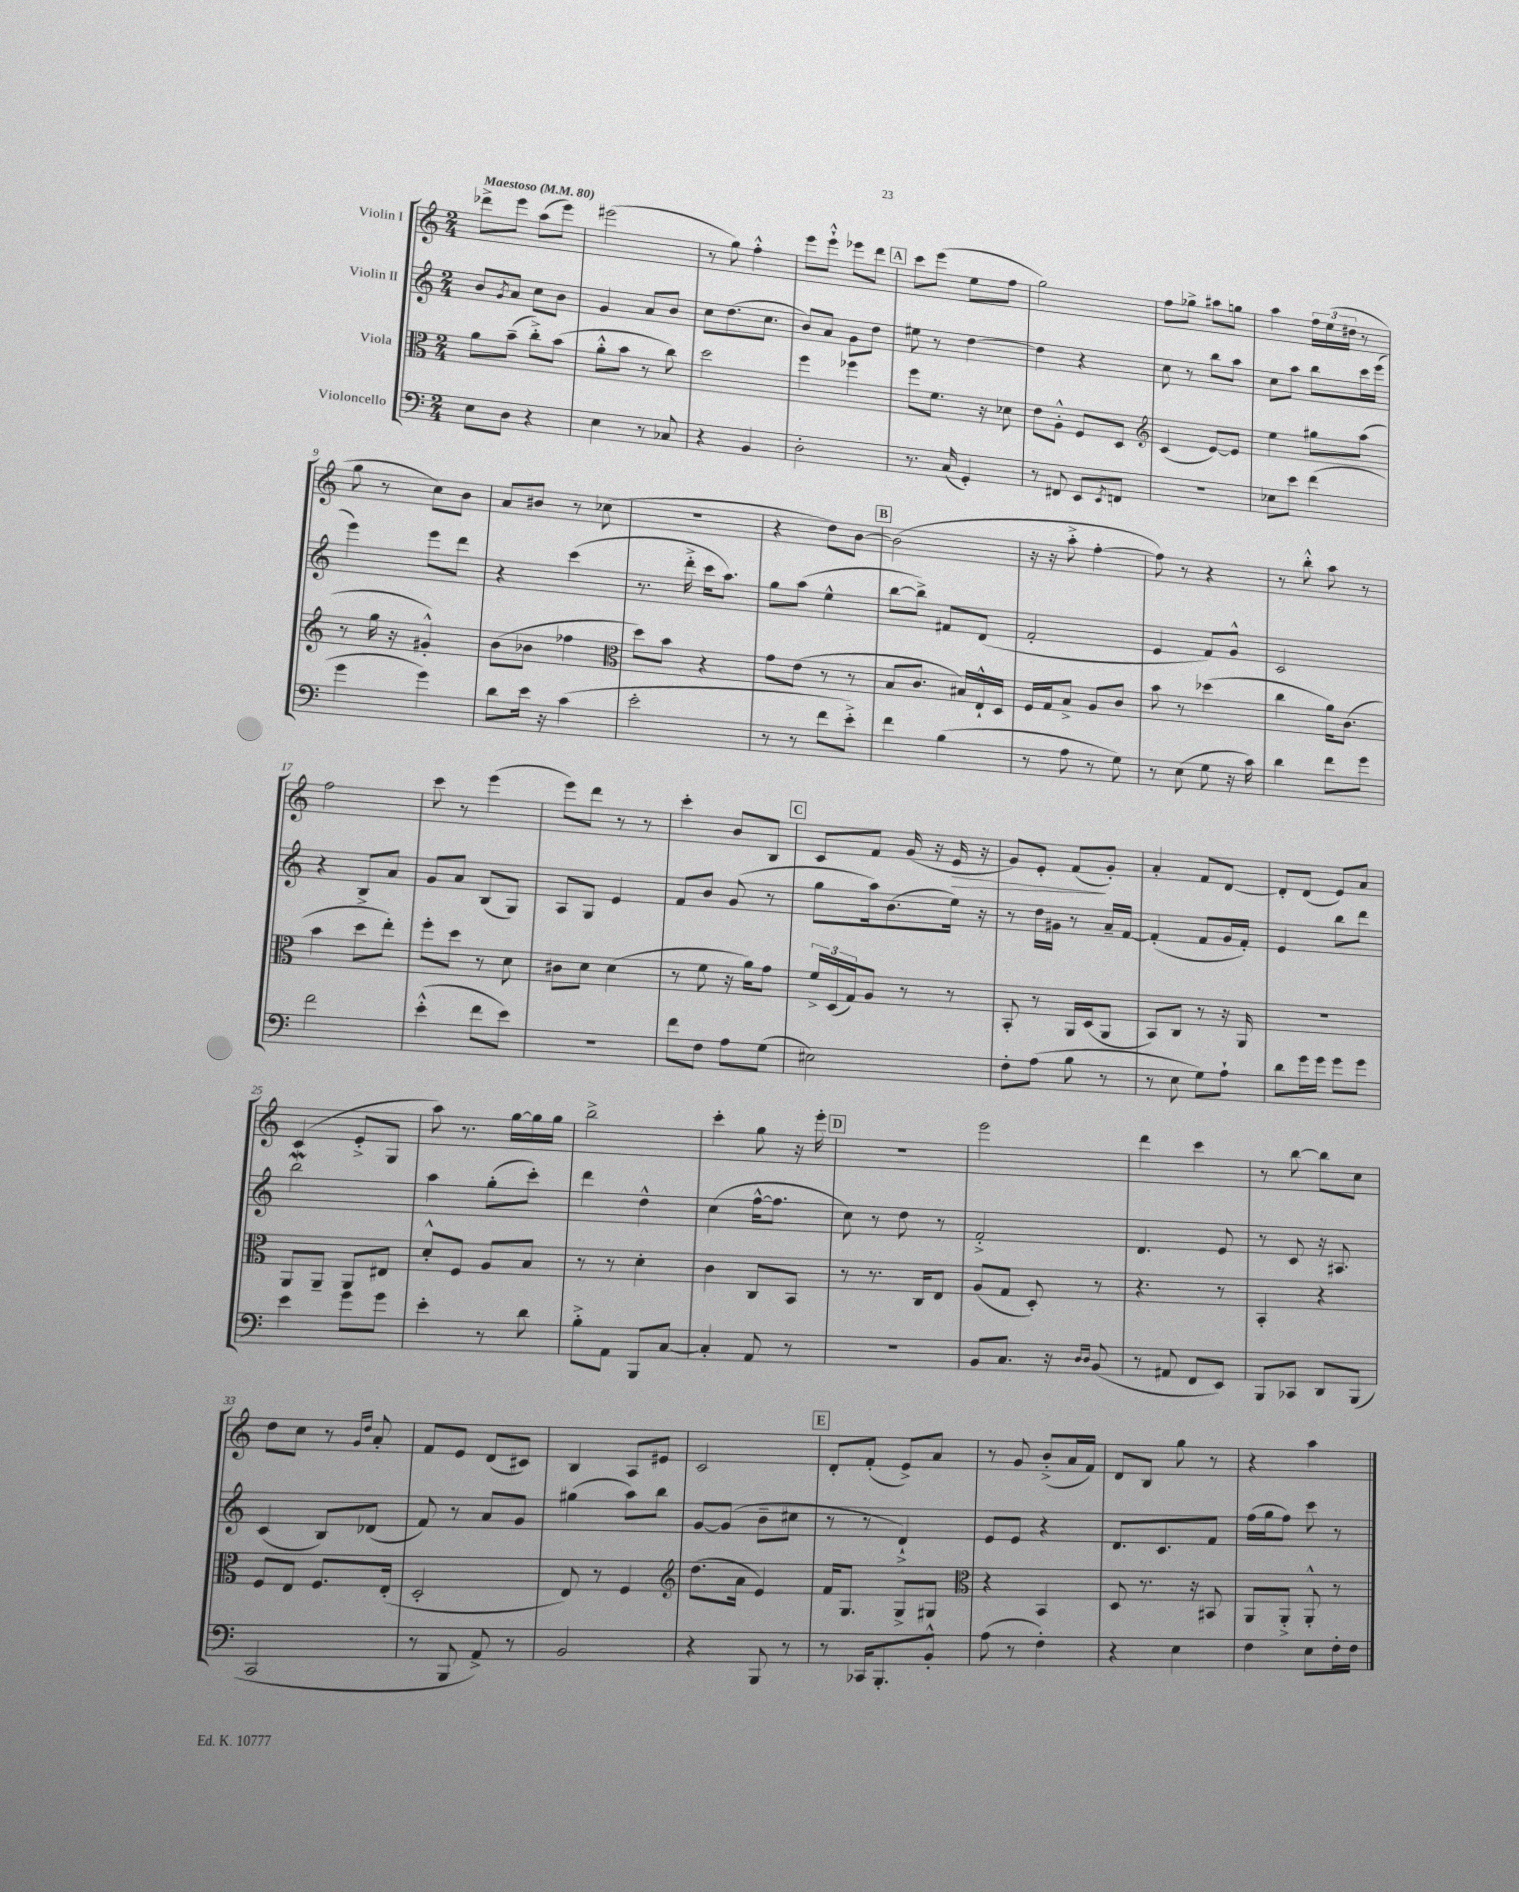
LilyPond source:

<<
\new StaffGroup <<
\new Staff = "s0" \with { instrumentName = "Violin I" } {
    \clef treble \key c \major \numericTimeSignature \time 2/4 \tempo "Maestoso" 4 = 80
    des'''8-> e'''8 a''8( e'''8) |
    eis'''2( |
    r8 g''8) f''4-.-^ |
    e'''8 e'''8-!-^ ees'''8 d'''8 |
    \mark \markup { \box "A" } c'''8 e'''8( e''8 f''8 |
    g''2) |
    f''8 ges''8-> ais''8 g''8 |
    a''4 \tuplet 3/2 { f''16 e''16( dis''16 } r8 |
    g''8 r8 c''8) b'8 |
    a'8 bis'8 r8 ces''8( |
    R2 |
    r4 d''8) b'8~ |
    \mark \markup { \box "B" } b'2( |
    r16 r16 a''8-.-> f''4~-. |
    f''8) r8 r4 |
    r8 b''8-.-^ a''8 r8 |
    f''2 |
    c'''8 r8 e'''4( |
    e'''8) d'''8 r8 r8 |
    c'''4-. b'8 b8 |
    \mark \markup { \box "C" } c'8 f'8 g'16( r16 e'16\> r16 |
    g'8) e'8-. f'8\!( g'8-.) |
    a'4-. f'8 d'8~ |
    d'8-. d'8( e'8) a'8 |
    c'4( e'8-.-> g8 |
    a''8) r8. g''16~ g''16 g''16 |
    b''2-> |
    c'''4-. g''8 r16 e'''16-. |
    \mark \markup { \box "D" } R2 |
    e'''2 |
    d'''4 c'''4 |
    r8 b''8~ b''8 c''8 |
    d''8 c''8 r8 \grace { g'16 d''16 } a'8-. |
    f'8 e'8 d'8( cis'8) |
    b4 a8 eis'8 |
    c'2 |
    \mark \markup { \box "E" } d'8-. f'8-.( e'8->) a'8 |
    r8 g'8 b'8-.->( a'16 f'16) |
    d'8 b8 g''8 r8 |
    r4 a''4 \bar "|." |
}
\new Staff = "s1" \with { instrumentName = "Violin II" } {
    \clef treble \key c \major \numericTimeSignature \time 2/4
    b'8 \acciaccatura { g'8 } a'8 c''8 b'8 |
    g'4 a'8 b'8 |
    c''8 d''8.( c''8. |
    b'8) a'8 g'8 d''8 |
    \mark \markup { \box "A" } eis''8 r8 d''4~ |
    d''4 r4 |
    c''8 r8 b''8 a''8 |
    c''8 a''8 b''8 c'''16 e'''16( |
    e'''4) e'''8 d'''8 |
    r4 c'''4( |
    r8. d'''16-.-> c'''16 a''8.) |
    g''8 a''8( e''4-^ |
    \mark \markup { \box "B" } b''8~ b''8->) fis'8 d'8( |
    f'2-. |
    e'4 f'8) g'8-^ |
    c'2 |
    r4 b8-> a'8 |
    g'8 a'8 b8( g8) |
    a8 g8 e'4 |
    f'8 b'8 g'8( r8 |
    \mark \markup { \box "C" } g''8 a''16) b'8.( e''16) r16 |
    r8 d''16 gis'16 r8 a'16-- f'16~ |
    f'4-.( f'8 g'16 f'16-.) |
    e'4 b''8 d'''8 |
    b''2\mordent |
    a''4 g''8-.( c'''8-.) |
    d'''4 d''4-^ |
    c''4( f''16~-^ f''8. |
    \mark \markup { \box "D" } c''8) r8 d''8 r8 |
    f'2-.-> |
    d'4. e'8 |
    r8 c'8 r16 ais8. |
    c'4( b8) des'8( |
    f'8) r8 a'8 g'8 |
    gis''4( a''8) b''8 |
    g'8~ g'8( b'8-- cis''8 |
    \mark \markup { \box "E" } r8 r8 d'4-!->) |
    e'8 e'8 r4 |
    d'8. c'8. f'8 |
    f''16( g''16 f''8) c'''8 r8 \bar "|." |
}
\new Staff = "s2" \with { instrumentName = "Viola" } {
    \clef alto \key c \major \numericTimeSignature \time 2/4
    a'8 b'8--( c''8-.->) b'8( |
    a'8-.-^ b'8 r8 c''8) |
    d''2 |
    f''4 fes''4 |
    \mark \markup { \box "A" } f''8 f'8. r16 des'8 |
    e'8 a8-.-^ f8 d8 |
    \clef treble c'4( e'8~) e'8 |
    e''4 gis''8 a''8( |
    r8 g''16 r16 gis'4-.-^) |
    b'8( bes'8 fes''4 |
    \clef alto d''8) b'8 r4 |
    g'8 e'8( r8 r8 |
    \mark \markup { \box "B" } b8 c'8. bis16) e16-!-^ d16 |
    f16 g16 b8-> a8 c'8 |
    b'8 r8 des''4( |
    c''4 a'16) c'8.( |
    b'4 d''8 e''8-.) |
    f''8-. d''8 r8 d'8 |
    cis'8 d'8 d'4( |
    r8 f'8 r16 a'16) g'8 |
    \mark \markup { \box "C" } \tuplet 3/2 { f'16-> d16( g16) } a8 r8 r8 |
    b,8-. r8 a,16 d16( a,8 |
    b,8) c8 r8 r16 a,16 |
    r2 |
    a,8 a,8-- a,8 eis8 |
    d'8-.-^ f8 a8 b8 |
    r8 r8 d'4-. |
    c'4 c8 b,8 |
    \mark \markup { \box "D" } r8 r8. c16 e8 |
    a8( g8 d8-.) r8 |
    r4. r8 |
    b,4-. r4 |
    f8 e8 f8. e16-.( |
    d2-. |
    e8) r8 f4 |
    \clef treble d''8.( a'16 e'4) |
    \mark \markup { \box "E" } f'16 g8. g8-> gis8 |
    \clef alto r4 b,4 |
    d8 r8. r16 bis,8 |
    a,8 a,8-.-> a,8-.-^ r8 \bar "|." |
}
\new Staff = "s3" \with { instrumentName = "Violoncello" } {
    \clef bass \key c \major \numericTimeSignature \time 2/4
    e8 d8 r4 |
    e4 r8 ces8 |
    r4 b,4 |
    d2-. |
    \mark \markup { \box "A" } r8. c16( g,4-.) |
    r8 fis,8 e,8 \acciaccatura { e,8 } f,8 |
    r2 |
    ees8 e'8 f'4( |
    g'4 g'4) |
    d'8 e'16 r16 c'4( |
    e'2-. |
    r8 r8 f'8 e'8-.->) |
    \mark \markup { \box "B" } f'4 b4( |
    r8 a8 r8 g8) |
    r8 e8( g8 r16 c'16) |
    d'4 f'8 g'8 |
    f'2 |
    e'4-.-^( f'8 e'8) |
    r2 |
    f'8 f8 a8 g8( |
    \mark \markup { \box "C" } eis2) |
    f8-. a8( b8 r8 |
    r8 e8 g8) a8-! |
    d'8 g'16 g'16 g'8 g'8 |
    e'4 g'8 g'8 |
    e'4-. r8 d'8 |
    b8-.-> a,8 b,,8 c8~ |
    c4-. a,8 r8 |
    \mark \markup { \box "D" } R2 |
    b,8 c8. r16 \grace { d16 d16 } b,8( |
    r8 ais,8 f,8 e,8) |
    b,,8 ces,8 d,8 b,,8( |
    c,2 |
    r8 b,,8 a,8->) r8 |
    b,2 |
    r4 b,,8 r8 |
    \mark \markup { \box "E" } r8 ces,16 b,,8.-. b,8-.-^ |
    a8( r8 f4-.) |
    r4 e4 |
    f4 e8 f16-. f16 \bar "|." |
}
>>
>>
